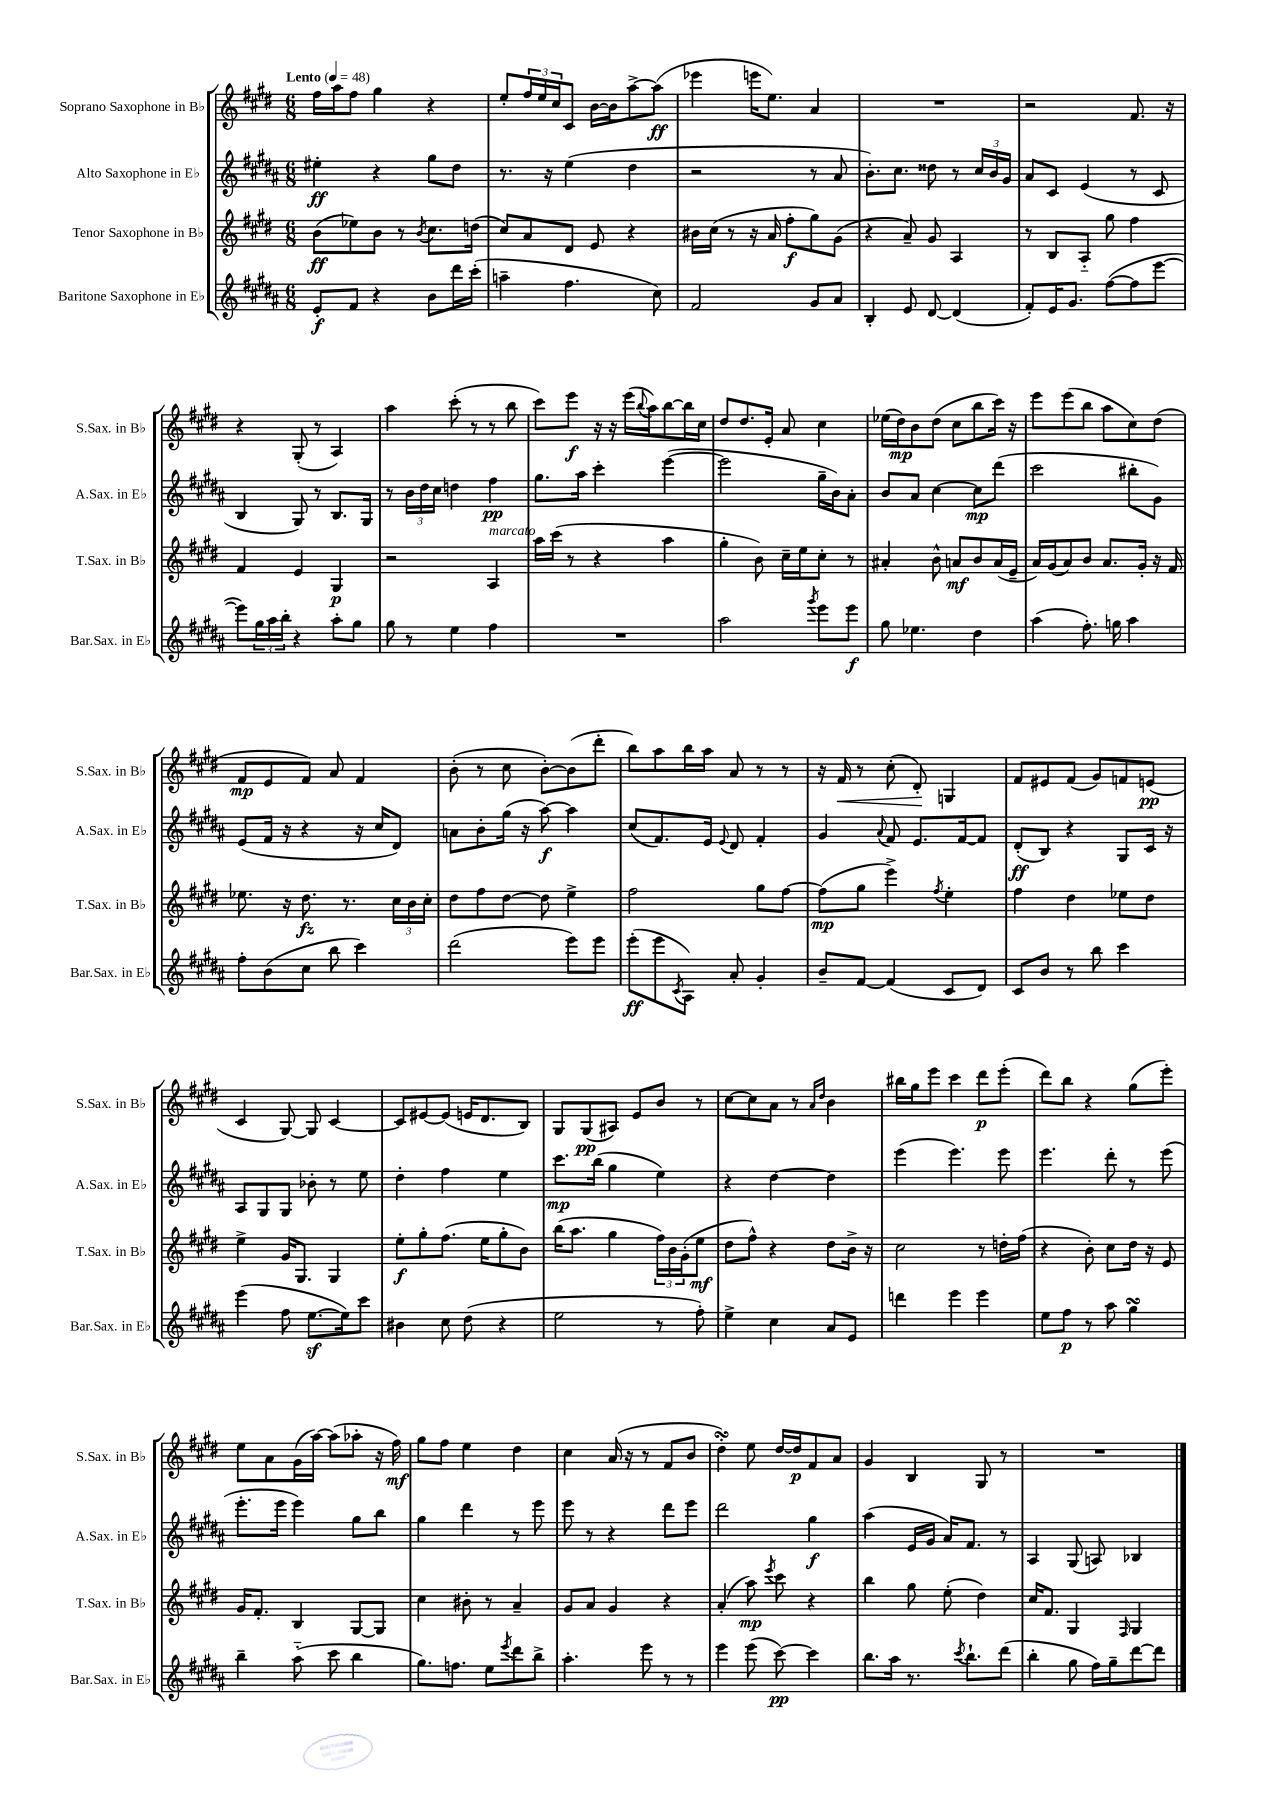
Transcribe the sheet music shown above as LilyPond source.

<<
\new StaffGroup <<
\new Staff = "s0" \with { instrumentName = "Soprano Saxophone in Bb" shortInstrumentName = "S.Sax. in Bb" } {
    \clef treble \key e \major \numericTimeSignature \time 6/8 \tempo "Lento" 4 = 48
    fis''16 a''16 fis''8 gis''4 r4 |
    e''8-. \tuplet 3/2 { fis''16 e''16 cis''16 } cis'8 b'16~ b'16 a''8~-> a''8\ff( |
    ees'''4 e'''16 e''8.) a'4 |
    R2. |
    r2 fis'8. r16 |
    r4 gis8-.( r8 a4) |
    a''4 cis'''8-.( r8 r8 b''8 |
    cis'''8) e'''8\f r16 r16 e'''16( \appoggiatura { b''8 } a''16) b''8~ b''16 cis''16 |
    dis''8 dis''8. e'16-. a'8 cis''4 |
    ees''16( dis''16\mp) b'8 dis''8( cis''8 b''8 cis'''16) r16 |
    e'''8 e'''8( b''8 a''8 cis''8) dis''8( |
    fis'8\mp e'8 fis'8) a'8 fis'4 |
    b'8-.( r8 cis''8 b'8~-.) b'8( dis'''8-. |
    b''8) a''8 b''16 a''16 a'8 r8 r8 |
    r16 fis'16\< r8 cis''8-.( dis'8-.\!) g4 |
    fis'8 eis'8 fis'8( gis'8) f'8 e'8\pp( |
    cis'4 gis8~) gis8 cis'4~ |
    cis'8 eis'8~ eis'8( e'16 dis'8. b8) |
    gis8 gis8\pp( ais8) e'8 b'8 r8 |
    cis''8~ cis''8 a'8 r8 \grace { a'16 dis''16 } b'4 |
    bis''16 gis''16 e'''8 cis'''4 dis'''8\p e'''8-.( |
    dis'''8) b''8 r4 gis''8( e'''8-.) |
    e''8 a'8 gis'16( a''16~) a''8( aes''8-. r16 fis''16\mf) |
    gis''8 fis''8 e''4 dis''4 |
    cis''4 a'16( r16 r8 fis'8 b'8 |
    dis''4-.\turn) e''8 dis''16~ dis''16\p fis'8 a'8 |
    gis'4 b4 gis8 r8 |
    R2. \bar "|." |
}
\new Staff = "s1" \with { instrumentName = "Alto Saxophone in Eb" shortInstrumentName = "A.Sax. in Eb" } {
    \clef treble \key b \major \numericTimeSignature \time 6/8
    eis''4-.\ff r4 gis''8 dis''8 |
    r8. r16 e''4( dis''4 |
    r2 r8 ais'8 |
    b'8.-.) cis''8. disis''8 r8 \tuplet 3/2 { cis''16 b'16 gis'16 } |
    ais'8 cis'8 e'4( r8 cis'8 |
    b4 gis8) r8 b8. gis16 |
    r8 \tuplet 3/2 { b'16 dis''16 cis''16 } d''4 fis''4\pp |
    gis''8. ais''16 cis'''4-. e'''4~( |
    e'''2 gis''16-- b'16) ais'8-. |
    b'8 ais'8 cis''4~ cis''8\mp dis'''8( |
    cis'''2 bis''8-. gis'8) |
    e'8( fis'16 r16 r4 r16 cis''16 dis'8) |
    a'8 b'8-. gis''16( r16 ais''8~\f) ais''4 |
    cis''8( fis'8.) e'16 \appoggiatura { e'8 } dis'8 fis'4-. |
    gis'4 \appoggiatura { ais'8 } fis'8 e'8. fis'16~ fis'8 |
    dis'8-.\ff( b8) r4 gis8 cis'16 r16 |
    ais8 gis8 gis8 bes'8-. r8 e''8 |
    dis''4-. fis''4 e''4 |
    cis'''8.\mp b''16( gis''4 e''4) |
    r4 dis''4~ dis''4 |
    e'''4( e'''4.) e'''8 |
    e'''4. dis'''8-. r8 e'''8( |
    e'''8.-. e'''16 e'''4) gis''8 b''8 |
    gis''4 dis'''4 r8 e'''8 |
    e'''8 r8 r4 dis'''8 e'''8 |
    dis'''2 gis''4\f |
    ais''4( e'16 gis'16 ais'16) fis'8. r8 |
    ais4 gis8( a8) bes4 \bar "|." |
}
\new Staff = "s2" \with { instrumentName = "Tenor Saxophone in Bb" shortInstrumentName = "T.Sax. in Bb" } {
    \clef treble \key e \major \numericTimeSignature \time 6/8
    b'8\ff( ees''8) b'8 r8 \acciaccatura { b'8 } cis''8. d''16( |
    cis''8) a'8 dis'8 e'8 r4 |
    bis'16 cis''16( r8 r16 a'16 fis''8-.\f gis''8) gis'8( |
    r4 a'8--) gis'8 a4 |
    r8 b8 a8-_ gis''8 fis''4 |
    fis'4 e'4 gis4\p |
    r2 a4^\markup { \italic "marcato" } |
    a''16 cis'''16( r8 r4 a''4 |
    gis''4-. b'8) cis''16-- e''16 cis''8-. r8 |
    ais'4-. b'8-^ a'8\mf b'8 a'16( e'16-- |
    a'16) gis'16( a'8) b'8 a'8. gis'16-. r16 fis'16 |
    ees''8. r16 dis''8.\fz r8. \tuplet 3/2 { cis''16 b'16 cis''16-. } |
    dis''8 fis''8 dis''8~ dis''8 e''4-> |
    fis''2 gis''8 fis''8~ |
    fis''8\mp( gis''8 e'''4->) \acciaccatura { fis''8 } e''4-. |
    fis''4 dis''4 ees''8 dis''8 |
    e''4-> gis'16 gis8. gis4 |
    e''8-.\f gis''8-. fis''8.( e''16 gis''8-. b'8) |
    b''16( a''8. gis''4 \tuplet 3/2 { fis''16) b'16 gis'16-.( } e''8\mf |
    dis''8 fis''8-^) r4 dis''8 b'16-> r16 |
    cis''2 r8 d''16-. fis''16( |
    r4 b'8-.) cis''8 dis''16 r16 e'8 |
    gis'16 fis'8.-. b4 gis8~ gis8 |
    cis''4 bis'8-. r8 a'4-- |
    gis'8 a'8 gis'4 r4 |
    a'4-.( a''8\mp) \acciaccatura { e'''8 } cis'''8 r4 |
    b''4 gis''8 e''8-.( dis''4) |
    cis''16 fis'8. gis4 \grace { fis16 } gis4 \bar "|." |
}
\new Staff = "s3" \with { instrumentName = "Baritone Saxophone in Eb" shortInstrumentName = "Bar.Sax. in Eb" } {
    \clef treble \key b \major \numericTimeSignature \time 6/8
    e'8-.\f fis'8 r4 b'8 dis'''16 cis'''16-.( |
    a''4-- fis''4. cis''8) |
    fis'2 gis'8 ais'8 |
    b4-. e'8 dis'8~ dis'4( |
    fis'8-.) e'16 gis'8. fis''8~( fis''8 e'''8~ |
    e'''8) \tuplet 3/2 { gis''16 ais''16 b''16-. } r4 ais''8-. gis''8 |
    gis''8 r8 e''4 fis''4 |
    R2. |
    ais''2 \acciaccatura { gis'''8 } e'''8 e'''8\f |
    gis''8 ees''4. dis''4 |
    ais''4( fis''8.-.) g''16 ais''4 |
    fis''8-. b'8( cis''8 b''8 cis'''4) |
    dis'''2( e'''8) e'''8 |
    e'''8-.\ff( e'''8 \acciaccatura { cis'8 } ais8) ais'8-. gis'4-. |
    b'8-- fis'8~ fis'4( cis'8 dis'8) |
    cis'8 b'8 r8 b''8 cis'''4 |
    e'''4( fis''8 e''8.~\sf e''16) cis'''8 |
    bis'4 cis''8 dis''8( r4 |
    e''2 r8 fis''8-.) |
    e''4-> cis''4 ais'8 e'8 |
    d'''4 e'''4 e'''4 |
    e''8 fis''8\p r8 ais''8 gis''4\turn |
    b''4-- ais''8-_( cis'''8 b''4 |
    gis''8.) f''8. e''8 \acciaccatura { e'''8 } dis'''8 b''8-> |
    ais''4.-. e'''8 r8 r8 |
    e'''4 e'''8( cis'''8~\pp) cis'''4 |
    b''8. ais''16 r8. \acciaccatura { cis'''8 } b''8.-! dis'''8( |
    b''4-. gis''8 fis''16) gis''16-- dis'''8~ dis'''8 \bar "|." |
}
>>
>>
\layout { \context { \Score \remove "Bar_number_engraver" } }
